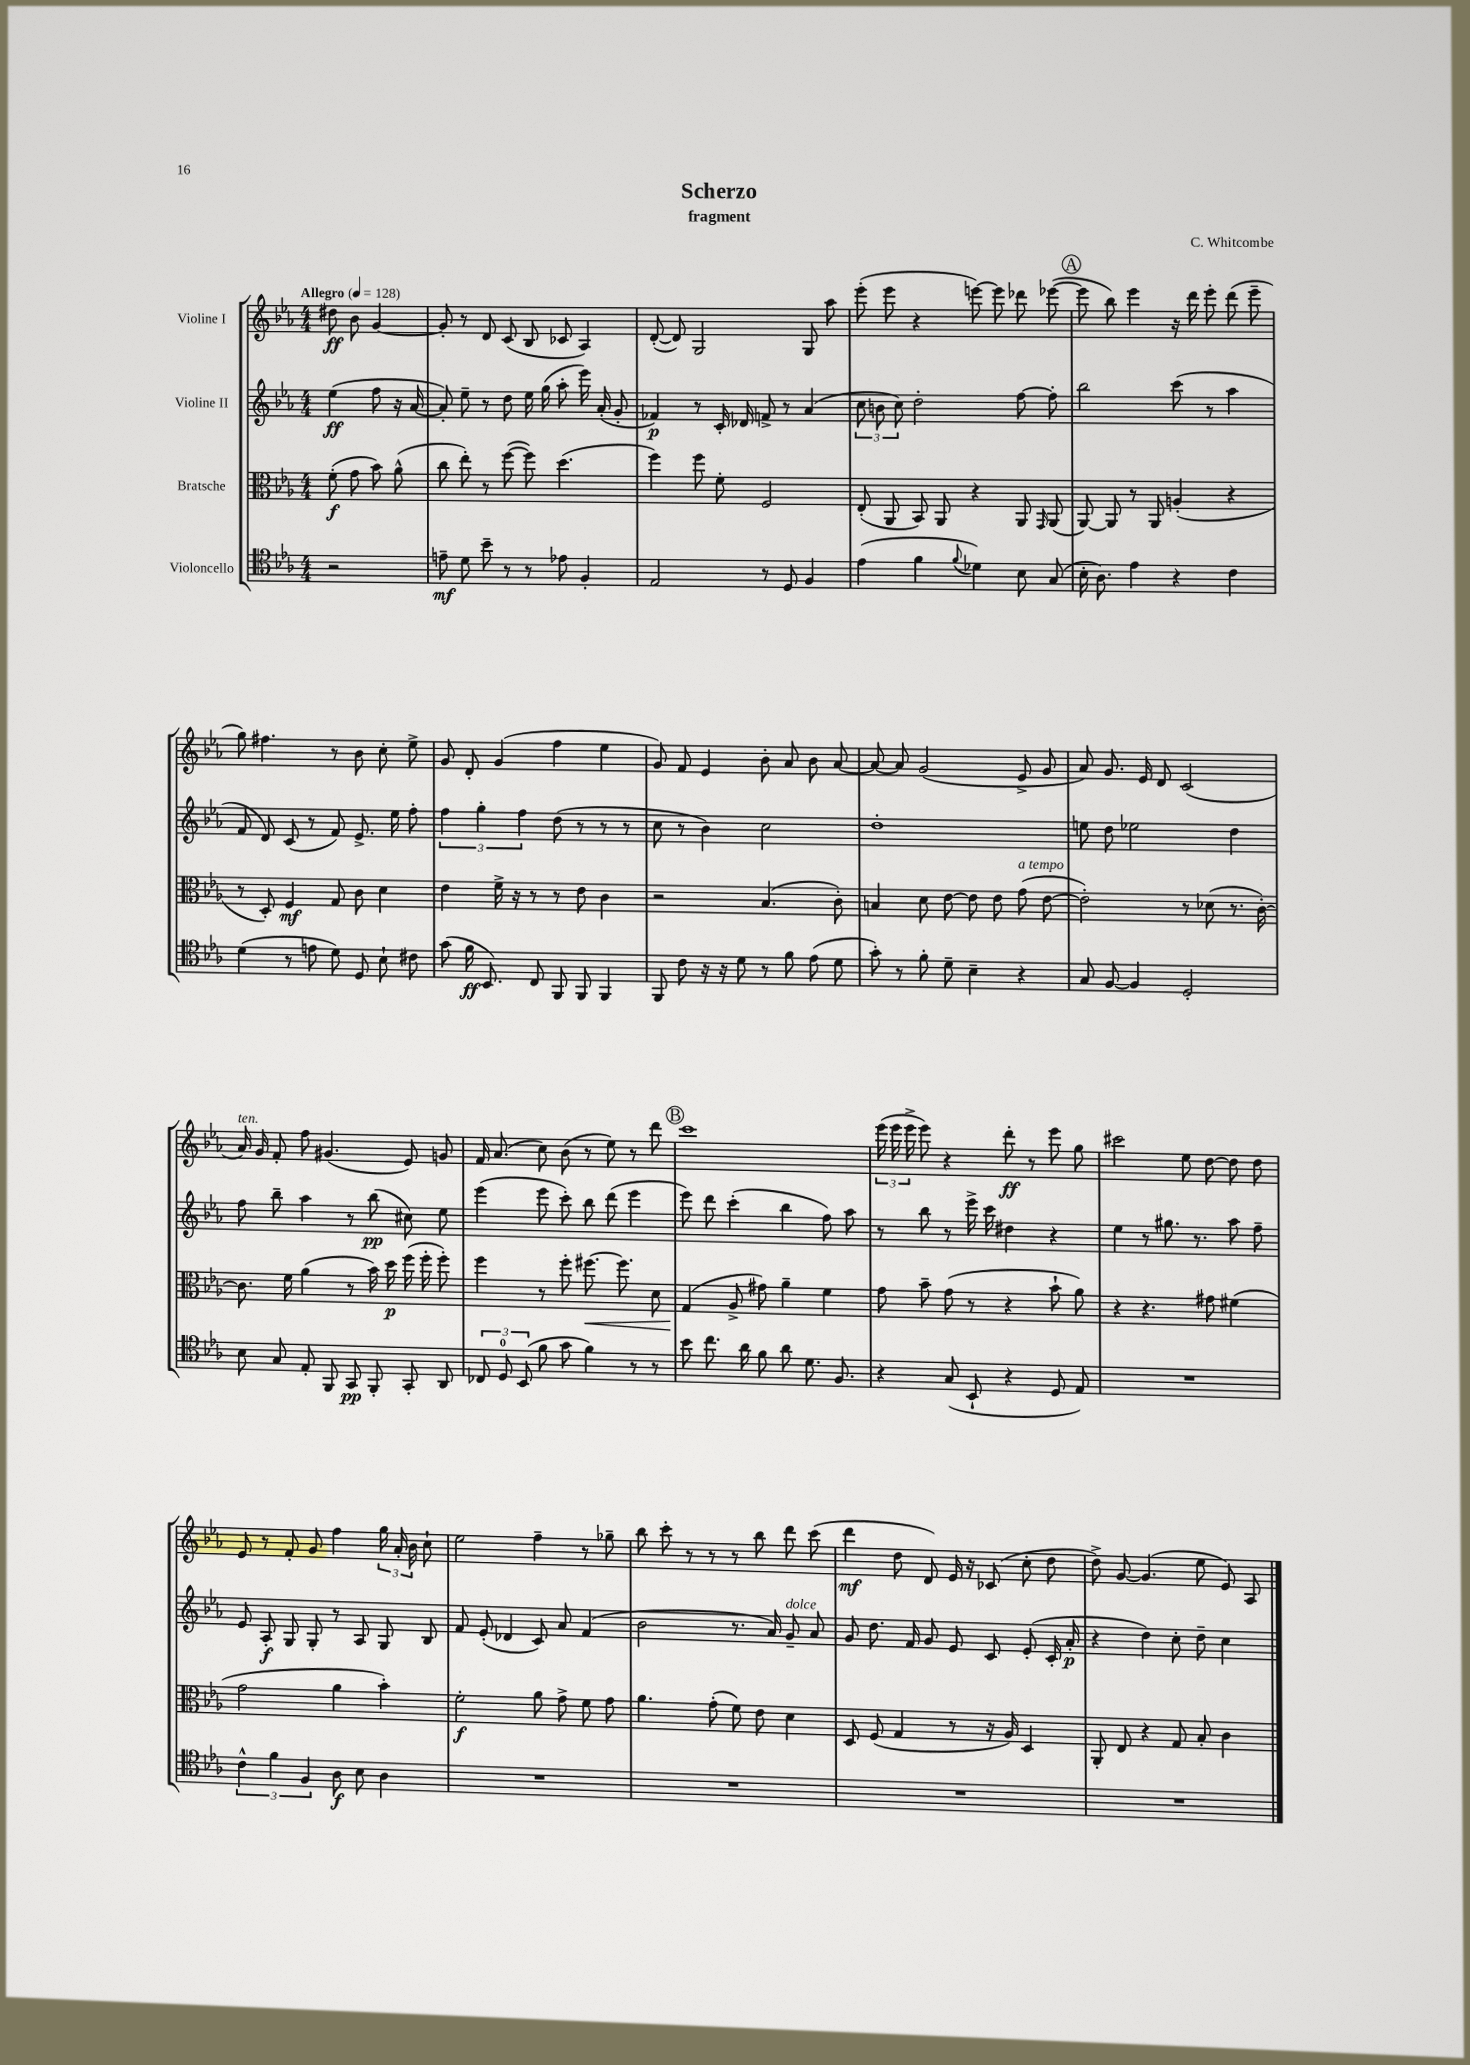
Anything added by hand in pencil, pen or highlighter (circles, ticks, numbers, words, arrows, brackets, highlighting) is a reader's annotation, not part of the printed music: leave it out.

**kern	**kern	**kern	**kern
*staff4	*staff3	*staff2	*staff1
*clefC4	*clefC3	*clefG2	*clefG2
*k[b-e-a-]	*k[b-e-a-]	*k[b-e-a-]	*k[b-e-a-]
*M4/4	*M4/4	*M4/4	*M4/4
*MM128	*MM128	*MM128	*MM128
2r	(8f'	(4ee-	8dd#
.	8g	.	8b-
.	8b-)	8ff	[4g
.	(8a-^^	16r	.
.	.	[16a-	.
=	=	=	=
8e~	8cc	8a-'])	8g']
8d	8ee-')	8ee-~	8r
8b-~	8r	8r	8d
8r	([8ff	8dd	(8c
8r	8ff])	16ee-	8B-
.	.	(16gg	.
8e-	(4.dd	8aa-'	8c-
4F'	.	16eee-)	4A-)
.	.	(16a-'	.
.	.	8g'	.
=	=	=	=
2E-	4ff)	4f-)	([8d'
.	.	.	8d])
.	8ff	8r	2G
.	8f'	16c'	.
.	.	16d-	.
8r	2F	8f^	.
8D	.	8r	.
4F	.	(4a-	8G
.	.	.	8aa-
=	=	=	=
(4e-	(8E-'	12cc	(8eee-'
.	.	12b	.
.	8AA-	.	8eee-
.	.	12cc)	.
4f	8BB-)	2dd'	4r
.	8AA-	.	.
8qqf	.	.	.
4d-)	4r	.	[8eee)
.	.	.	8eee]
8B-	8AA-	[8ff	8ddd-
.	16qqGG	.	.
(8G	(8AA-	8ff']	([8eee-
=	=	=	=
16B-'	[8AA-)	2bb-	8eee-]
8.A-)	.	.	.
.	8AA-]	.	8bb-)
4e-	8r	.	4eee-
.	8AA-	.	.
4r	(4A'	(8ccc	16r
.	.	.	16ddd
.	.	8r	8eee-'
4c	4r	4aa-	(8ddd
.	.	.	8eee-~
=	=	=	=
(4d	8r	8f	8gg)
.	8D')	8d)	4.ff#
8r	4F	(8c	.
8e	.	8r	.
8d)	8G	8f)	8r
8D	8c	8.e-^	8b-
8B-`	4d	.	8cc'
.	.	16ee-	.
8c#	.	8ff'	8ee-^
=	=	=	=
(8g	4e-	6ff	8g
16f	.	.	8d'
.	.	6gg'	.
8.BB-)	.	.	.
.	16f^	.	(4g
.	16r	.	.
.	.	6ff	.
8C	8r	.	.
8FF	8r	(8dd	4ff
8FF	8e-	8r	.
4FF	4c	8r	4ee-
.	.	8r	.
=	=	=	=
8FF	2r	8cc	8g)
8c	.	8r	8f
16r	.	4b-)	4e-
16r	.	.	.
8d	.	.	.
8r	(4.B-	2cc	8b-'
8f	.	.	8a-
(8e-	.	.	8b-
8d	8c')	.	[8a-
=	=	=	=
8g')	4B	1dd'	8a-_
8r	.	.	8a-]
8f'	8d	.	(2g
8d~	[8e-	.	.
4B-~	8e-]	.	.
.	8e-	.	.
4r	(8g	.	8e-^
.	[8e-	.	8g
=	=	=	=
8G	2e-'])	8ee	8a-)
[8F	.	8dd	8.g
4F]	.	2ee-	.
.	.	.	16e-
.	.	.	8d
2D'	8r	.	(2c
.	(8d-	.	.
.	8.r	4dd	.
.	[16c')	.	.
=	=	=	=
8B-	8.c]	8ff	16a-)
.	.	.	16g
8G	.	8bb-~	8f'
.	16f	.	.
8E-'	(4a-	4aa-	8ff
8FF	.	.	(4.g#
8GG	8r	8r	.
8FF'	16b-)	(8bb-	.
.	16dd	.	.
8GG'	(16ff	8cc#)	8e-)
.	16ff'	.	.
8AA-	8ff')	8ee-	8g
=	=	=	=
12C-	4ff	(4eee-	16f
.	.	.	(8.a-
12D	.	.	.
(12BB-	.	.	.
8f	8r	8eee-	8cc)
8g	8ff'	8ccc')	(8b-
4f)	[8.ff#	8bb-	8r
.	.	(8ddd	8ee-)
.	8.ff#]	.	.
8r	.	4eee-	8r
8r	8d	.	8ddd
=	=	=	=
8b-	(4G	8eee-)	1ccc
8.cc	.	8ddd	.
.	8A-^	(4ccc'	.
16a-	.	.	.
8f	8g#)	.	.
8a-	4a-~	4bb-	.
8.d	.	.	.
.	4f	8ff)	.
8.F	.	.	.
.	.	8aa-	.
=	=	=	=
4r	8g	8r	(24eee-
.	.	.	24eee-
.	.	.	24eee-^
.	8b-~	8bb-	8eee-)
(8G	(8g	8r	4r
8BB-`	8r	16eee-^	.
.	.	16ccc	.
4r	4r	4dd#	8ddd'
.	.	.	8r
8D	8b-`	4r	8eee-
8E-)	8a-)	.	8gg
=	=	=	=
1r	4r	4ee-	2ccc#
.	4.r	8r	.
.	.	8.gg#	.
.	.	.	8ee-
.	.	8.r	.
.	8g#	.	[8dd
.	(4f#	8aa-	8dd]
.	.	8ff~	8dd
=	=	=	=
6c^^	2g	8e-	8e-
.	.	8A-'	8r
6f	.	.	.
.	.	8G	8f'
6F	.	.	.
.	.	8G'	8g
8A-	4a-	8r	4ff
8B-	.	8A-	.
4A-	4b-')	8G	24gg
.	.	.	24a-'
.	.	.	24b-
.	.	8B-	8cc`
=	=	=	=
1r	2f'	8f	2ee-
.	.	(8e-'	.
.	.	4d-	.
.	8a-	8c)	4ff~
.	8g^	8a-	.
.	8f	(4f	8r
.	8g	.	8gg-~
=	=	=	=
1r	4.a-	2b-	8bb-
.	.	.	8ccc'
.	.	.	8r
.	(8g'	.	8r
.	8f)	8.r	8r
.	8e-	.	8bb-
.	.	16a-)	.
.	4d	8g~	8ddd
.	.	8a-	(8ccc
=	=	=	=
1r	8D	8g	4ddd
.	(8F	8.dd	.
.	4G	.	8dd
.	.	16f	.
.	.	8g	8d)
.	8r	8e-	16e-
.	.	.	16r
.	16r	8c	(8c-
.	16A-)	.	.
.	4D	(8e-'	8cc'
.	.	16c'	8dd
.	.	16a-'	.
=	=	=	=
1r	8AA-'	4r	8dd^)
.	8E-	.	[8g
.	4r	4dd)	(4.g]
.	8G	8cc'	.
.	8B-'	8dd~	8ee-
.	4c	4cc	8e-)
.	.	.	8A-
==	==	==	==
*-	*-	*-	*-
